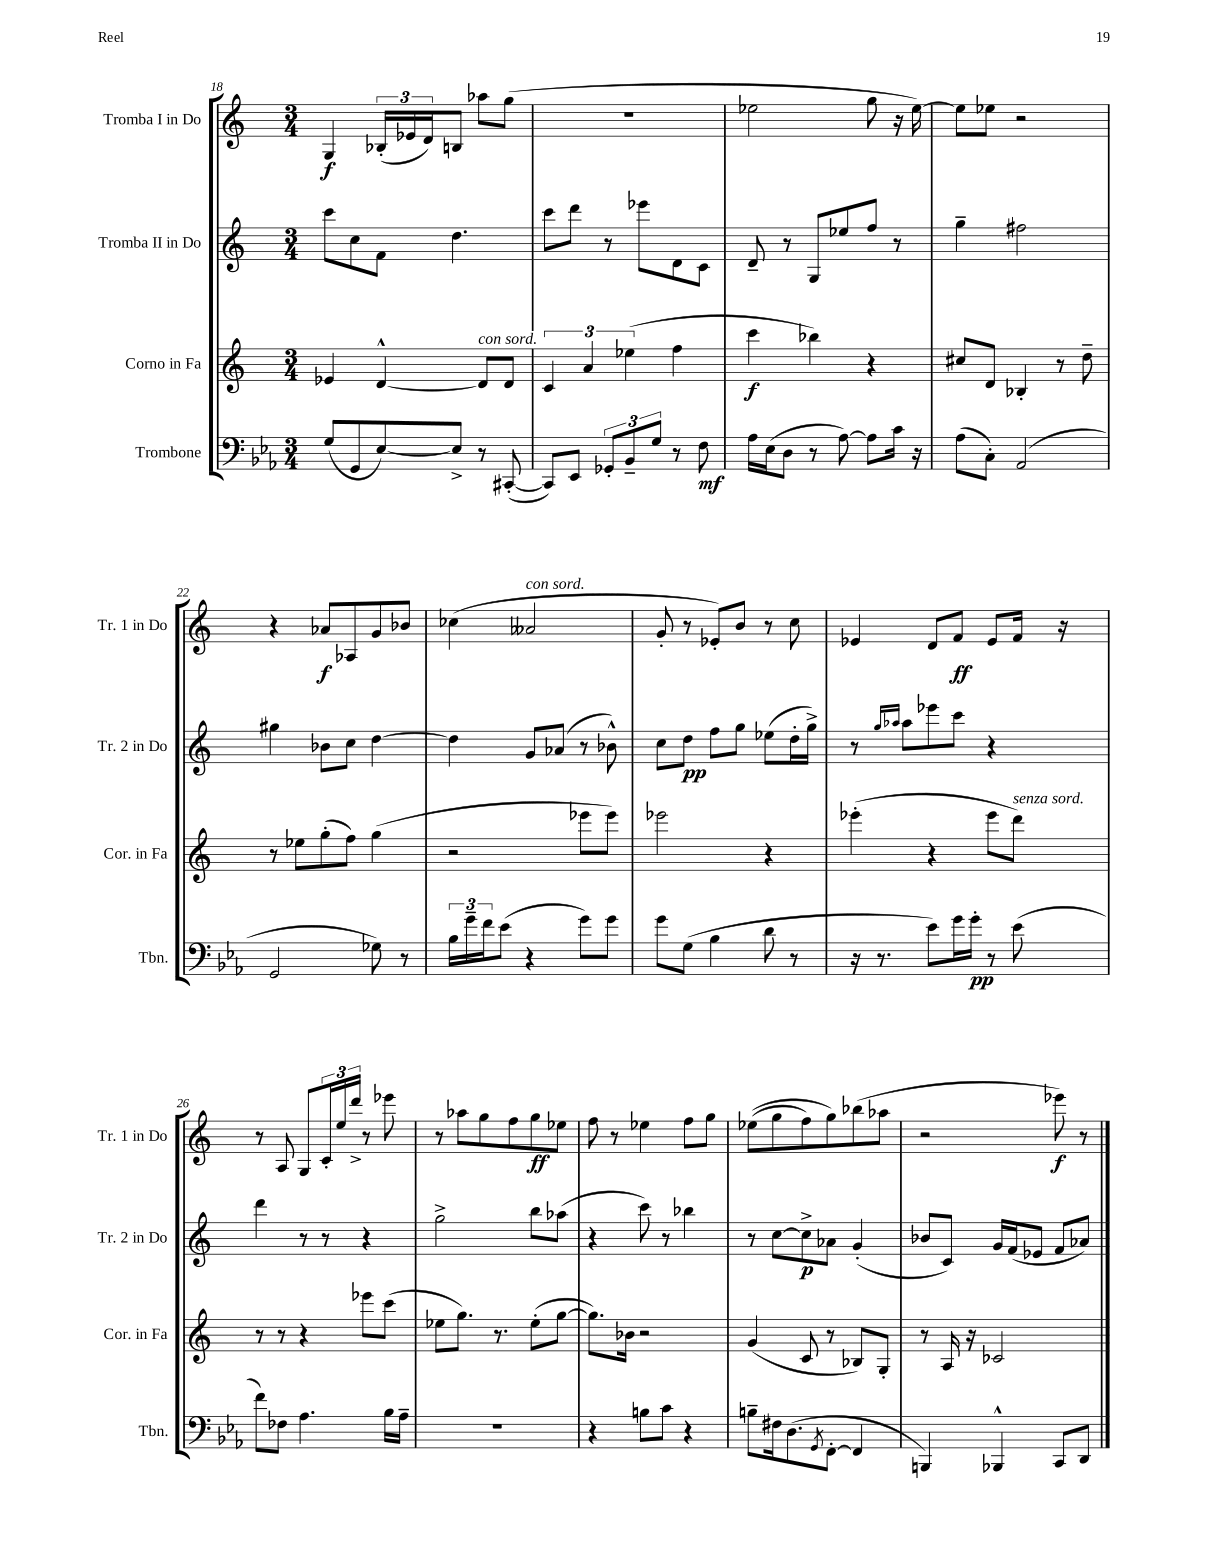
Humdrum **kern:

**kern	**dynam	**kern	**dynam	**kern	**dynam	**kern	**dynam
*part4	*part4	*part3	*part3	*part2	*part2	*part1	*part1
*staff4	*staff4	*staff3	*staff3	*staff2	*staff2	*staff1	*staff1
*I"Trombone	*	*I"Corno in Fa	*	*I"Tromba II in Do	*	*I"Tromba I in Do	*
*I'Tbn.	*	*I'Cor. in Fa	*	*I'Tr. 2 in Do	*	*I'Tr. 1 in Do	*
*clefF4	*	*clefG2	*	*clefG2	*	*clefG2	*
*k[b-e-a-]	*	*k[]	*	*k[]	*	*k[]	*
*M3/4	*	*M3/4	*	*M3/4	*	*M3/4	*
=18	=18	=18	=18	=18	=18	=18	=18
(8G/L	.	4e-X/	.	8ccc\L	.	4G/	f
8GG/	.	.	.	8cc\	.	.	.
[8E-/)	.	[4d^^/	.	8f\J	.	(24B-X'/LL	.
.	.	.	.	.	.	24e-X/	.
.	.	.	.	.	.	24d/J)	.
8E-^/J]	.	.	.	4.dd\	.	8Bn/J	.
!	!	!LO:TX:a:i:t=con sord.	!	!	!	!	!
8r	.	8d/L]	.	.	.	8aa-X\L	.
([8CC#X'/	.	8d/J	.	.	.	(8gg\J	.
=19	=19	=19	=19	=19	=19	=19	=19
8CC#/L])	.	6c/	.	8ccc\L	.	2.r	.
8EE-/J	.	.	.	8ddd\J	.	.	.
.	.	6a/	.	.	.	.	.
12GG-X'/L	.	.	.	8r	.	.	.
12BB-~/	.	(6ee-X\	.	.	.	.	.
.	.	.	.	8eee-X\L	.	.	.
12G/J	.	.	.	.	.	.	.
8r	.	4ff\	.	8d\	.	.	.
8F\	mf	.	.	8c\J	.	.	.
=20	=20	=20	=20	=20	=20	=20	=20
16A-\LL	.	4ccc\	f	8d~/	.	2ee-X\	.
(16E-\J	.	.	.	.	.	.	.
8D\J	.	.	.	8r	.	.	.
8r	.	4bb-X\)	.	8G/L	.	.	.
[8A-\)	.	.	.	8ee-X/	.	.	.
8A-\L]	.	4r	.	8ff/J	.	8gg\	.
16c\Jk	.	.	.	8r	.	16r	.
16r	.	.	.	.	.	[16ee-\)	.
=21	=21	=21	=21	=21	=21	=21	=21
(8A-\L	.	8cc#X/L	.	4gg~\	.	8ee-\L]	.
8C'\J)	.	8d/J	.	.	.	8ee-X\J	.
(2AA-/	.	4B-X'/	.	2ff#X\	.	2r	.
.	.	8r	.	.	.	.	.
.	.	8dd~\	.	.	.	.	.
!!LO:LB:g=z
=22	=22	=22	=22	=22	=22	=22	=22
2GG/	.	8r	.	4gg#X\	.	4r	.
.	.	8ee-X\L	.	.	.	.	.
.	.	(8gg'\	.	8b-X\L	.	8a-X/L	f
.	.	8ff\J)	.	8cc\J	.	8A-X/	.
8G-X\)	.	(4gg\	.	[4dd\	.	8g/	.
8r	.	.	.	.	.	8b-X/J	.
=23	=23	=23	=23	=23	=23	=23	=23
24B-\LL	.	2r	.	4dd\]	.	(4cc-X\	.
24g~\	.	.	.	.	.	.	.
24f\J	.	.	.	.	.	.	.
(8e-\J	.	.	.	.	.	.	.
!	!	!	!	!	!	!LO:TX:a:i:t=con sord.	!
4r	.	.	.	8g/L	.	2a--X/	.
.	.	.	.	(8a-X/J	.	.	.
8g\L)	.	8eee-X\L	.	8r	.	.	.
8g\J	.	8eee-\J)	.	8b-X^^\)	.	.	.
=24	=24	=24	=24	=24	=24	=24	=24
8g\L	.	2eee-X\	.	8cc\L	.	8g'/	.
(8G\J	.	.	.	8dd\J	pp	8r	.
4B-\	.	.	.	8ff\L	.	8e-X'/L)	.
.	.	.	.	8gg\J	.	8b/J	.
8d\	.	4r	.	(8ee-X\L	.	8r	.
8r	.	.	.	16dd'\L	.	8cc\	.
.	.	.	.	16gg^\JJ)	.	.	.
=25	=25	=25	=25	=25	=25	=25	=25
16r	.	(4eee-X'\	.	8r	.	4e-X/	.
8.r	.	.	.	.	.	.	.
.	.	.	.	16qqgg/LL	.	.	.
.	.	.	.	16qqaa-X/JJ	.	.	.
.	.	.	.	8aa-\L	.	.	.
8e-\L)	.	4r	.	8eee-X\	.	8d/L	.
16g\L	.	.	.	8ccc\J	.	8f/J	ff
16g'\JJ	pp	.	.	.	.	.	.
8r	.	8eee-\L	.	4r	.	8e-/L	.
!	!	!LO:TX:a:i:t=senza sord.	!	!	!	!	!
(8e-\	.	8ddd\J)	.	.	.	16f/Jk	.
.	.	.	.	.	.	16r	.
!!LO:LB:g=z
=26	=26	=26	=26	=26	=26	=26	=26
8f\L)	.	8r	.	4ddd\	.	8r	.
8F-X\J	.	8r	.	.	.	8A/	.
4.A-\	.	4r	.	8r	.	8G/L	.
.	.	.	.	8r	.	24c'/L	.
.	.	.	.	.	.	24ee/	.
.	.	.	.	.	.	24ddd^/JJ	.
.	.	8eee-X\L	.	4r	.	8r	.
16B-\LL	.	(8ccc\J	.	.	.	8eee-X\	.
16A-~\JJ	.	.	.	.	.	.	.
=27	=27	=27	=27	=27	=27	=27	=27
2.r	.	8ee-X\L	.	2gg^\	.	8r	.
.	.	8.gg\J)	.	.	.	8aa-X\L	.
.	.	.	.	.	.	8gg\	.
.	.	8.r	.	.	.	.	.
.	.	.	.	.	.	8ff\	.
.	.	(8ee-'\L	.	8bb\L	.	8gg\	ff
.	.	[8gg\J	.	(8aa-X\J	.	8ee-X\J	.
=28	=28	=28	=28	=28	=28	=28	=28
4r	.	8.gg\L])	.	4r	.	8ff\	.
.	.	.	.	.	.	8r	.
.	.	16b-X\Jk	.	.	.	.	.
8Bn\L	.	2r	.	8ccc\)	.	4ee-X\	.
8c\J	.	.	.	8r	.	.	.
4r	.	.	.	4bb-X\	.	8ff\L	.
.	.	.	.	.	.	8gg\J	.
=29	=29	=29	=29	=29	=29	=29	=29
8Bn~\L	.	(4g/	.	8r	.	((8ee-X\L	.
16F#X\k	.	.	.	[8cc\L	.	8gg\	.
(8.D\	.	.	.	.	.	.	.
.	.	8c/	.	8cc^\]	p	8ff\)	.
8qGG/	.	.	.	.	.	.	.
[8FF'\J	.	8r	.	8a-X\J	.	8gg\)	.
4FF/]	.	8B-X/L)	.	(4g'/	.	(8bb-X\	.
.	.	8G'/J	.	.	.	8aa-X\J	.
=30	=30	=30	=30	=30	=30	=30	=30
4BBBn/)	.	8r	.	8b-X/L	.	2r	.
.	.	16A/	.	8c/J)	.	.	.
.	.	16r	.	.	.	.	.
4BBB-X^^/	.	2c-X/	.	16g/LL	.	.	.
.	.	.	.	(16f/J	.	.	.
.	.	.	.	8e-X/J	.	.	.
8CC/L	.	.	.	8f/L	.	8eee-X\)	f
8DD/J	.	.	.	8a-X/J)	.	8r	.
==	==	==	==	==	==	==	==
*-	*-	*-	*-	*-	*-	*-	*-
